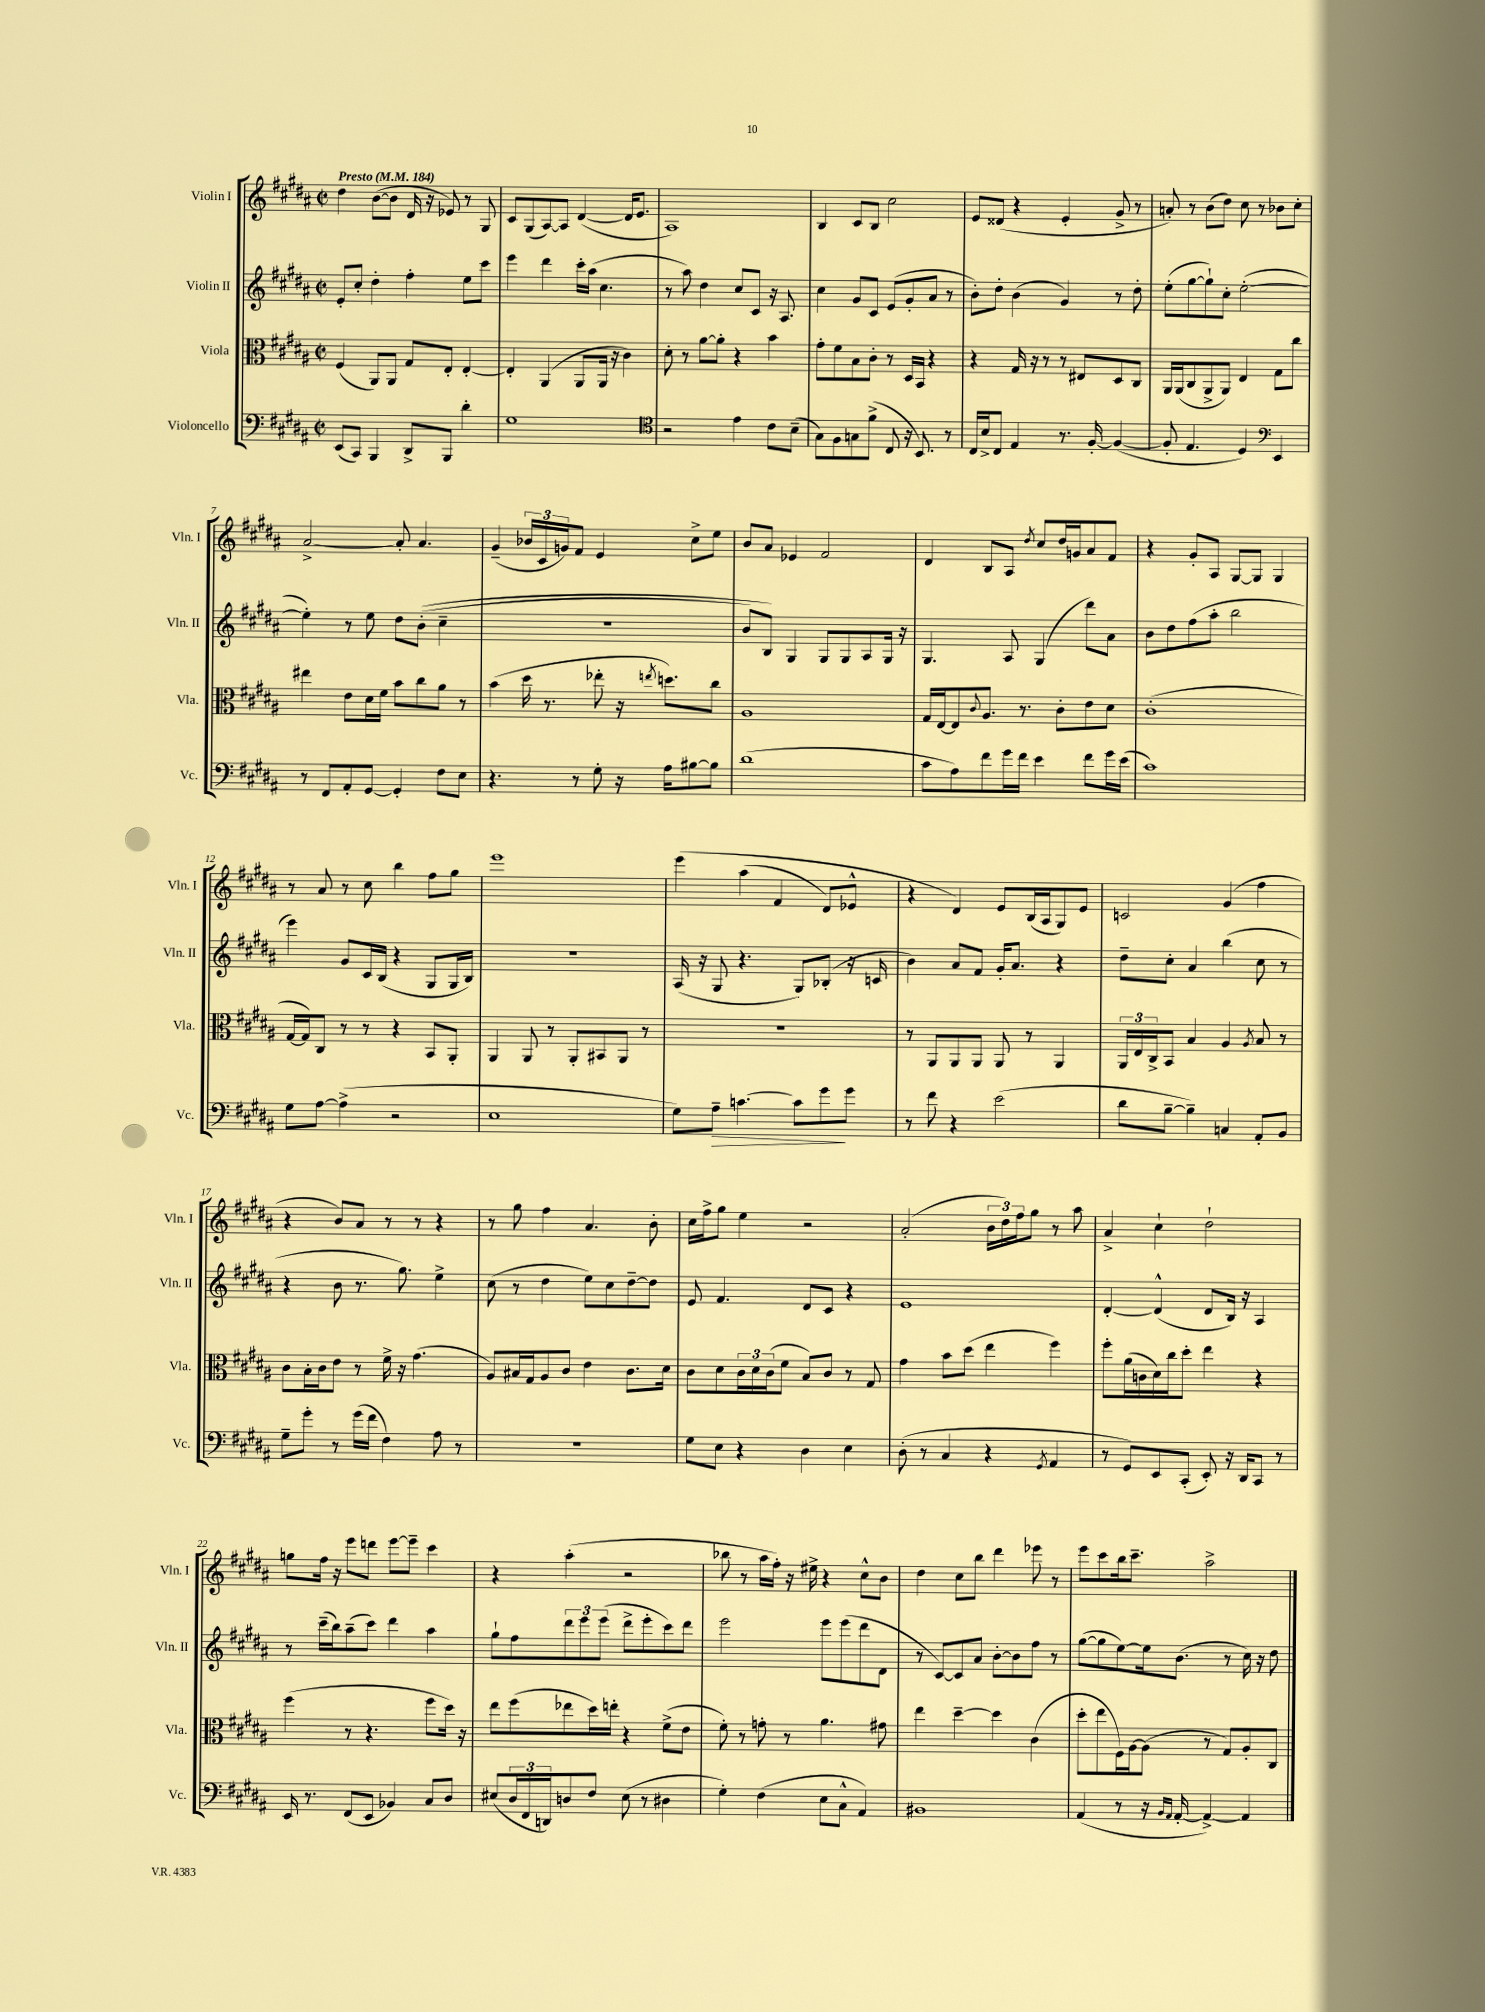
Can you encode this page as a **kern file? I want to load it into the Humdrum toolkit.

**kern	**kern	**kern	**kern
*staff4	*staff3	*staff2	*staff1
*clefF4	*clefC3	*clefG2	*clefG2
*k[f#c#g#d#a#]	*k[f#c#g#d#a#]	*k[f#c#g#d#a#]	*k[f#c#g#d#a#]
*M2/2	*M2/2	*M2/2	*M2/2
*met(c|)	*met(c|)	*met(c|)	*met(c|)
*MM184	*MM184	*MM184	*MM184
(8EE/L	(4F#/	8e'/L	4dd#\
8CC#/J)	.	8cc#'/J	.
4BBB/	8AA#/L)	4dd#'\	([8b\L
.	8AA#/J	.	8b\]J
8DD#^/L	8G#/L	4ff#'\	16d#/
.	.	.	16r
8BBB/J	8E'/J	.	8e-/)
4d#'\	[4E'/	8ee\L	8r
.	.	8ccc#\J	8G#/
=	=	=	=
1G#	4E'/]	4eee\	8c#/L
.	.	.	(8G#/
.	(4AA#/	4ddd#\	[8A#/)
.	.	.	8A#/]J
.	8AA#/L	16ccc#'\LL	([4d#/
.	.	(16aa#\JJ	.
.	16AA#/Jk	4.cc#\	.
.	16r	.	.
.	4c#\)	.	16d#/]LK
.	.	.	8.e/J
=	=	=	=
*clefC4	*	*	*
2r	8d#'\	8r	1A#)
.	8r	8aa#\)	.
.	[8a#\L	4dd#\	.
.	8a#'\]J	.	.
4e\	4r	8cc#/L	.
.	.	8c#/J	.
8c#\L	4b\	16r	.
.	.	8.A#/	.
(8B~\J	.	.	.
=	=	=	=
8G#\L)	8g#'\L	4cc#\	4B/
8F#\	8f#\	.	.
8G\	8B\	8g#/L	8c#/L
(8f#^\J	8c#'\J	8c#/J	8B/J
8C#/	8r	(8e/L	2cc#\
16r	16D#/LL	8g#'/	.
8.BB/)	16BB/JJ	.	.
.	4r	8a#/J	.
8r	.	8r	.
=	=	=	=
16C#/LL	4r	8b'\L)	8e/L
16B^/J	.	.	.
8C#/J	.	8dd#'\J	(8d##/J
4E/	16G#/	(4b\	4r
.	16r	.	.
.	8r	.	.
8.r	8r	4g#/)	4e'/
.	8E#/L	.	.
[16F#'/	.	.	.
(4F#/_	8D#/	8r	8g#^/
.	8C#/J	8dd#'\	8r
=	=	=	=
8F#'/]	16AA#/LL	(8ee'\L	8a'/)
.	(16AA#/J	.	.
4.E/	8C#/	[8gg#\	8r
.	8AA#^/	8gg#`\])	(8b\L
.	8AA#/J)	8cc#'\J	8dd#\J)
4D#/)	4E/	([2ee'\	8cc#\
.	.	.	8r
*clefF4	*	*	*
4EE/	8G#\L	.	8b-\L
.	8cc#\J	.	8cc#'\J
=	=	=	=
8r	4ee#\	4ee'\])	[2a#^/
8FF#/L	.	.	.
8AA#'/	8e\L	8r	.
[8GG#/J	16d#\L	8ee\	.
.	16f#\JJ	.	.
4GG#'/]	8b\L	8dd#\L	8a#'/]
.	8cc#\	&((8b'\J	4.a#/
8F#\L	8a#\J	4cc#~\	.
8E\J	8r	.	.
=	=	=	=
4.r	(4b\	1r	(4g#~/
.	16dd#\	.	24b-/LL
.	.	.	24c#/
.	8.r	.	.
.	.	.	24g/J)
8r	.	.	8f#/J
8G#'\	8ee-'\	.	4e/
16r	16r	.	.
.	8qee/	.	.
16A#\LK	8.dd\L)	.	.
[8B#\	.	.	8cc#^\L
8B#\]J	8cc#\J	.	8ee\J
=	=	=	=
(1d#	1A#	8b/L)	8b/L
.	.	8B/J&)	8a#/J
.	.	4G#/	4e-/
.	.	8G#/L	2f#/
.	.	8G#/	.
.	.	8A#/	.
.	.	16G#/Jk	.
.	.	16r	.
=	=	=	=
8c#\L	16G#/LL	4.G#/	4d#/
.	[16E/J	.	.
8A#\)	8E/]	.	.
.	8qqc#/	.	.
8f#\	8.A#/J	.	8B/L
16g#\L	.	8A#/	8A#/J
16f#\JJ	8.r	.	.
.	.	.	8qdd#/
4e\	.	(4G#/	8cc#/L
.	8c#'\L	.	16dd#/L
.	.	.	16g/J
8f#\L	8e\	8ddd#\L)	8a#/
16g#\L	8d#\J	8a#\J	8f#/J
(16e\JJ	.	.	.
=	=	=	=
1c#)	(1c#'	8b\L	4r
.	.	8dd#\	.
.	.	(8ff#\	8g#'/L
.	.	8aa#'\J	8A#/J
.	.	2bb\	[8G#/L
.	.	.	8G#/]J
.	.	.	4G#/
=	=	=	=
8G#\L	[16G#/LL	4eee\)	8r
.	16G#/]J)	.	.
[8A#\J	8C#/J	.	8a#/
(4A#^\]	8r	8g#/L	8r
.	8r	16c#/L	8cc#\
.	.	(16B/JJ	.
2r	4r	4r	4bb\
.	8BB/L	8G#/L	8ff#\L
.	8AA#'/J	16G#/L	8gg#\J
.	.	16B/JJ)	.
=	=	=	=
1E	4AA#/	1r	1eee
.	8AA#/	.	.
.	8r	.	.
.	8AA#'/L	.	.
.	8BB#/	.	.
.	8AA#/J	.	.
.	8r	.	.
=	=	=	=
8G#\L)	1r	(16A#/	&(4eee\
.	.	16r	.
8A#~\J	.	8G#/	.
[4.c\	.	4.r	(4aa#\
.	.	.	4f#/
8c\]L	.	8G#/L)	.
8g#\	.	(8B-'/J	8d#/L)
8g#\J	.	16r	8e-^^/J
.	.	16c/	.
=	=	=	=
8r	8r	4b\)	4r
8f#\	8AA#/L	.	.
4r	8AA#/	8a#/L	4d#/&)
.	8AA#/J	8f#/J	.
(2e\	8AA#/	16g#'/LK	8e/L
.	.	8.a#/J	.
.	8r	.	(16B/L
.	.	.	16A#/J
.	4AA#/	4r	8G#/)
.	.	.	8e/J
=	=	=	=
8d#\L	24AA#/LL	8dd#~\L	2c/
.	24E/	.	.
.	24C#^/J	.	.
[8B~\J	8BB/J	8cc#'\J	.
4B~\])	4B/	4a#/	.
4C/	4A#/	(4bb\	(4g#/
.	8qA#/	.	.
8AA#'/L	8B/	8cc#\	4ff#\
8BB/J	8r	8r	.
=	=	=	=
8G#~\L	8c#\L	4r	4r
8g#'\J	16B'\L	.	.
.	16c#\J	.	.
8r	8e\J	8b\	8b/L)
(16g#\LL	8r	8.r	8a#/J
16f#\JJ	.	.	.
4F#\)	16f#^\	.	8r
.	16r	8.gg#\)	.
.	(4.g#\	.	8r
8A#\	.	4ee^\	4r
8r	.	.	.
=	=	=	=
1r	8A#/L)	(8cc#\	8r
.	16B#/L	8r	8gg#\
.	16G#/J	.	.
.	8A#/	4dd#\	4ff#\
.	8c#/J	.	.
.	4e\	8ee\L)	4.a#/
.	.	8cc#\	.
.	8.c#\L	[8dd#~\	.
.	.	8dd#\]J	8b'\
.	16d#\Jk	.	.
=	=	=	=
8G#\L	8c#\L	8e/	16cc#\LL
.	.	.	16ff#^\J
8E\J	8d#\	4.f#/	8gg#\J
4r	24c#\L	.	4ee\
.	24d#\	.	.
.	(24c#\J	.	.
.	8f#\J	.	.
4D#\	8B/L)	8d#/L	2r
.	8c#/J	8c#/J	.
4E\	8r	4r	.
.	8G#/	.	.
=	=	=	=
(8D#'\	4g#\	1e	(2a#'/
8r	.	.	.
4C#/	8b\L	.	.
.	(8dd#\J	.	.
4r	4ee\	.	24b\LL
.	.	.	24dd#\)
.	.	.	24ff#\J
.	.	.	8gg#\J
8qGG#/	.	.	.
4AA#/	4ff#\)	.	8r
.	.	.	8aa#\
=	=	=	=
8r	8ff#'\L	[4d#'/	4a#^/
8GG#/L)	(16a#\L	.	.
.	16c\	.	.
8EE/	16d#\)	(4d#^^/]	4cc#`\
.	16cc#\J	.	.
(8CC#'/J	8dd#'\J	.	.
8EE'/)	4ee\	8d#/L	2dd#`\
16r	.	16B/Jk)	.
16DD#/LK	.	16r	.
8CC#/J	4r	4A#/	.
8r	.	.	.
=	=	=	=
16EE/	(4ff#\	8r	8gg\L
8.r	.	.	.
.	.	(16ccc#~\LL	16ff#\Jk
.	.	16bb\J)	16r
(8FF#/L	8r	(8aa#~\	8eee\L
8EE/J	4.r	8ccc#\J)	8ddd\J
4BB-/)	.	4ddd#\	[8eee\L
.	.	.	8eee~\]J
8C#/L	8ff#\L	4aa#\	4ccc#\
8D#/J	16dd#\Jk)	.	.
.	16r	.	.
=	=	=	=
(8E#/L	8ee\L	8gg#`\L	4r
24D#/L	(8ff#\	8ff#\	.
24FF#/	.	.	.
24DD/J)	.	.	.
8D/	8ee-\	12ddd#\	(4aa#'\
.	.	12eee\	.
8F#/J	16dd#\L)	.	.
.	.	(12eee\J	.
.	16ee'\JJ	.	.
(8E#\	4r	8ddd#^\L	2r
8r	.	8eee'\	.
4D#\	(8f#^\L	8ccc#\)	.
.	8e\J	8ddd#\J	.
=	=	=	=
4G#'\)	8f#'\)	2eee\	8bb-\
.	8r	.	8r
(4F#\	8g'\	.	16aa#\LL
.	.	.	16ff#'\JJ)
.	8r	.	16r
.	.	.	16ee#^\
8E\L	4.a#\	8eee\L	4r
8C#^^\J	.	(8eee\	.
4AA#/)	.	8ddd#\	8cc#^^\L
.	8g#\	8d#\J	8b\J
=	=	=	=
1BB#	4ee\	8r	4dd#\
.	.	[8c#/L)	.
.	[4dd#~\	8c#/]	8cc#\L
.	.	8a#/J	8bb\J
.	4dd#\]	[8b'\L	4ddd#\
.	.	8b\]	.
.	(4c#\	8ff#\J	8eee-\
.	.	8r	8r
=	=	=	=
(4AA#/	8dd#'\L	([8gg#\L	8eee\L
.	8ee\	8gg#\]	8ccc#\
8r	16F#\L)	[8ee\)	16bb\k
.	[16A#\J	.	8.ccc#~\J
16r	(8A#\]J	16ee\]k	.
16qqBB/LL	.	.	.
16qqAA#/JJ	.	.	.
[16AA#'/	.	(8.b\J	.
4AA#^/_)	8r	.	2aa#^\
.	8G#/L)	8r	.
4AA#/]	8A#'/	16cc#\)	.
.	.	16r	.
.	8C#/J	8dd#\	.
==	==	==	==
*-	*-	*-	*-
